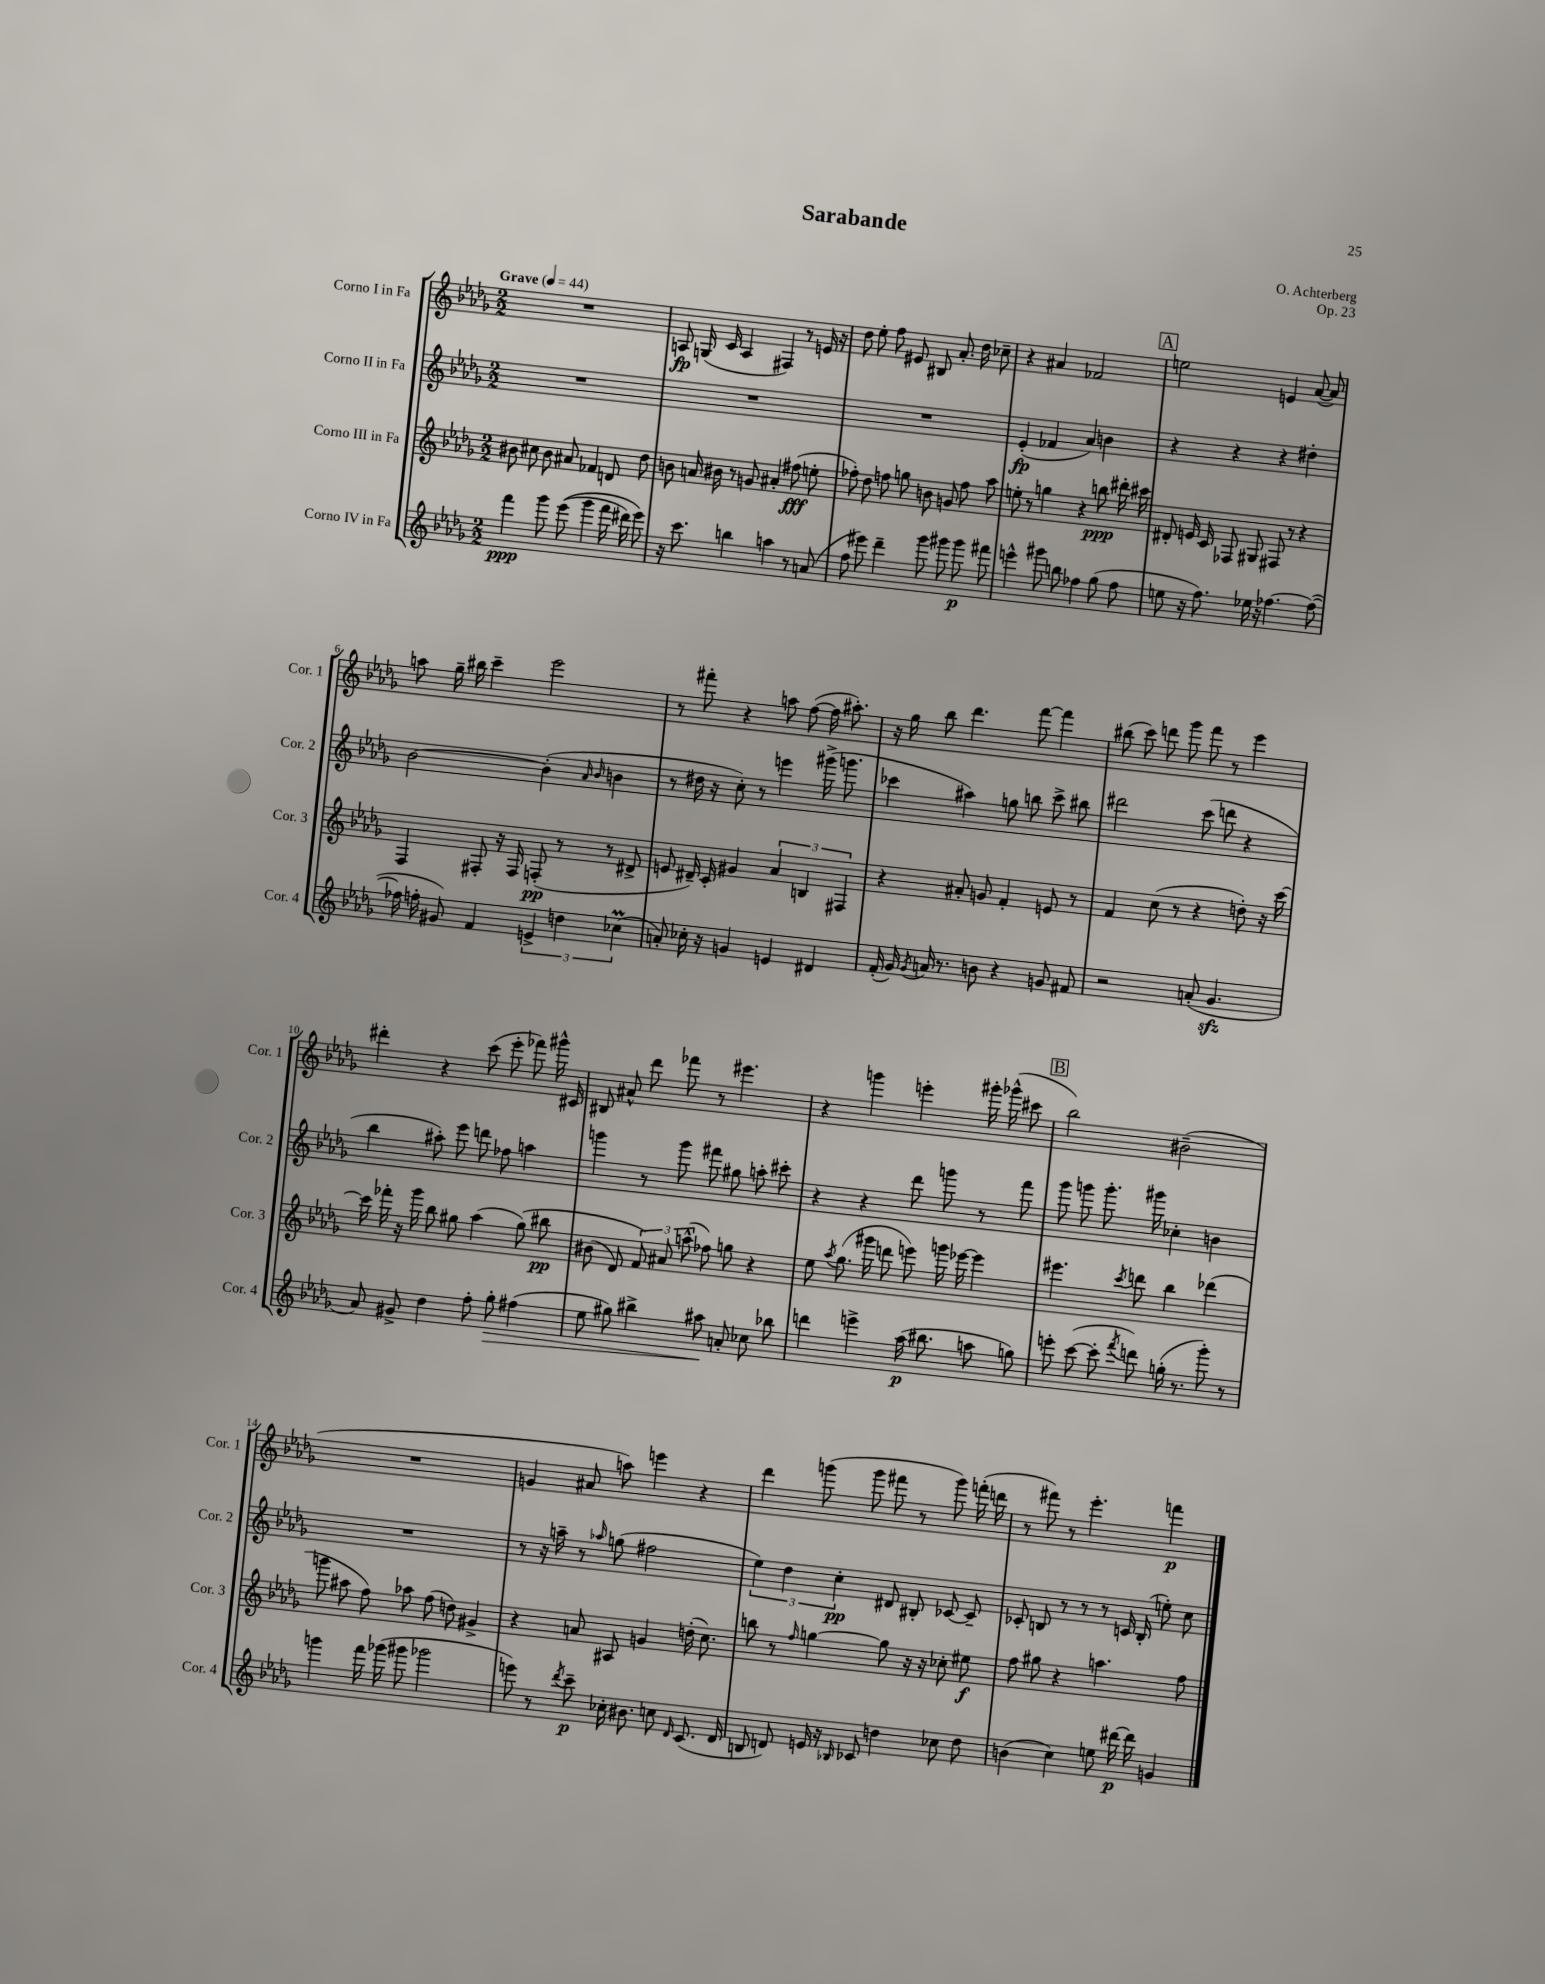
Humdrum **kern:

**kern	**kern	**kern	**kern
*staff4	*staff3	*staff2	*staff1
*clefG2	*clefG2	*clefG2	*clefG2
*k[b-e-a-d-g-]	*k[b-e-a-d-g-]	*k[b-e-a-d-g-]	*k[b-e-a-d-g-]
*M2/2	*M2/2	*M2/2	*M2/2
*MM44	*MM44	*MM44	*MM44
4fff	8b#	1r	1r
.	8cc#	.	.
8ggg-	8b#	.	.
&((8eee-	8a#	.	.
4ggg-	4f-	.	.
16fff	8d	.	.
16ddd#)	.	.	.
8eee-&)	8dd-	.	.
=	=	=	=
16r	8b	1r	8A
8.ccc	.	.	.
.	16a	.	(16G
.	16b#	.	16c
4bb	8r	.	4A
.	8g	.	.
4aa	4a#'	.	4F#)
8r	(8ff#	.	8r
(8a	8ee'	.	16e
.	.	.	16r
=	=	=	=
8ff	8ff-')	1r	8dd-
8eee#)	8dd-	.	8ee-'
4ddd-~	8ff	.	8ff
.	8gg	.	8e#
8ggg-	8b	.	8B#
8ggg#	8g	.	8.a-'
8ggg#	8ff	.	.
.	.	.	16dd-
8fff#	8aa-	.	8cc-~
=	=	=	=
4eee^^	8ee'	(4e-'	4r
.	8r	.	.
8ggg#	4gg	4f-	4a#
8bb	.	.	.
4ff-	4r	4a-)	2f-
(8gg-	8bb	4b	.
8ff-	16ddd#'	.	.
.	16ccc#	.	.
=	=	=	=
8ee	8d#'	4r	2ee
16r	16e	.	.
8.ff)	16c	.	.
.	8F-	4r	.
16ee-	8G#	.	.
16r	.	.	.
[4.ff-	8F#	4r	4e
.	8r	.	.
.	4r	4dd#'	([8a-
(8ff-_	.	.	8a-])
=	=	=	=
16ff-]	4F	[2b-	8aa
16ff'	.	.	.
8g#)	.	.	16gg-~
.	.	.	16bb#
4f	8F#'	.	4ccc~
.	16r	.	.
.	16F#	.	.
6e^	(8F'	(4b-']	2eee-
.	8r	.	.
6dd	.	.	.
.	.	16qqa-	.
.	.	16qqb-	.
.	8r	4b	.
(6cc-	.	.	.
.	8d#^	.	.
=	=	=	=
8a')	8e	8r	8r
16cc-'	16d#~)	16dd#	8fff#'
16r	16c'	16r	.
4g	4g#	8cc')	4r
.	.	8r	.
4e	6a-	4eee	8aa
.	.	.	([8ff
.	6B	.	.
4d#	.	(16ggg#^	16ff]
.	.	8.ggg	8.aa#')
.	6F#	.	.
=	=	=	=
(16f'	4r	4ccc-	16r
16g-)	.	.	16gg-
8qg-	.	.	.
16a	.	.	8bb-
8.r	.	.	.
.	8a#'	4aa#)	4.ddd-
8b	8g	.	.
4r	4f'	8gg	.
.	.	8bb	[8fff
8g	8e	8ccc-^	4fff]
8f#	8r	8bb#	.
=	=	=	=
2r	4f	2ddd#	(8bb#
.	.	.	8ccc)
.	(8cc	.	8ddd
.	8r	.	8ggg-
(8a'	4r	(8ccc	8fff
4.g-	.	8ddd	8r
.	8dd')	4r	4eee-
.	16r	.	.
.	[16ccc	.	.
=	=	=	=
8a-)	16ccc]	4bb-	4ddd#'
.	16fff-'	.	.
8g#^	16r	.	.
.	16ggg-	.	.
4dd-	8bb-	8aa#')	4r
.	8gg#	8eee-	.
8ff'	(4aa-	8ddd	(8ccc
8gg-'	.	8ff-	8eee-'
(4ff#	&(8gg#)	4aa	8fff-)
.	8bb#	.	16ggg#^^
.	.	.	16c#
=	=	=	=
8ee-	(8b#	4ggg	8B#
8gg#)	8d-)	.	8a#^^
4bb#^	12f&)	8r	8ddd-
.	12a#	.	.
.	.	8ggg	8fff-
.	(12aa^^	.	.
8aa#	8ff-)	8fff#	8r
8a'	8gg	8gg#	4.eee#
8cc-	4r	8aa'	.
8bb-	.	8ccc#'	.
=	=	=	=
4ddd	8ee-	4r	4r
.	8qaa-	.	.
.	(8.gg-	.	.
4eee^	.	4r	4ggg
.	16ggg#	.	.
.	8ddd	.	.
(16aa-	8eee)	8ddd-	4eee'
8.bb#	.	.	.
.	16ggg	8ggg	.
.	[16eee-	.	.
8aa	4eee-]	8r	16ggg#'
.	.	.	(16ggg-^^
8gg)	.	8fff	8ccc#
=	=	=	=
8eee'	4.eee#	8ggg-	2bb-)
([8ccc	.	8ggg	.
8ccc']	.	8.ggg'	.
8qfff	8qccc	.	.
8ddd)	8ddd	.	.
.	.	16ggg#	.
(16gg'	4bb-	4cc-'	(2b#~
8.r	.	.	.
8ggg-')	(4ddd-	4b	.
8r	.	.	.
=	=	=	=
4ggg	8ggg	1r	1r
.	8aa#	.	.
16fff	8ff)	.	.
(16ggg-	.	.	.
8ggg#	8aa-	.	.
2ggg-	(8ff	.	.
.	8dd)	.	.
.	4g#^	.	.
=	=	=	=
8eee)	4r	8r	4g
8r	.	16r	.
.	.	16aa~	.
8qddd-	.	.	.
8ccc~	8a	8r	8a#
.	.	16qqaa-	.
16cc-'	8A#	(8gg	8aa)
8.b#	.	.	.
.	4g	2ff#	4eee
8cc	.	.	.
16qqd-	.	.	.
(8.c	(16dd'	.	4r
.	8.cc)	.	.
16d-	.	.	.
=	=	=	=
8B	8bb	6ee-)	4ddd-
8d)	8r	.	.
.	.	6dd-	.
.	16qqff	.	.
16e	[4gg	.	(8ggg
16r	.	.	.
.	.	6cc'	.
16qqB-	.	.	.
8c-	.	.	8ggg
4dd	8gg]	8d#	8fff#
.	16r	8B#'	8r
.	16r	.	.
8cc-	8cc-'	[8c-	8ggg)
8dd	8ee#	8c-~]	(16fff'
.	.	.	16ddd
=	=	=	=
(4b	8ff	8c-'	8r
.	8gg#	8B	8fff#)
4cc)	4r	8r	8r
.	.	8r	4.eee-'
8ee	4.aa	8r	.
[16ddd#	.	16c	.
16ddd#]	.	(16B'	.
4g	.	8ee')	4fff
.	8ff	8cc	.
==	==	==	==
*-	*-	*-	*-
